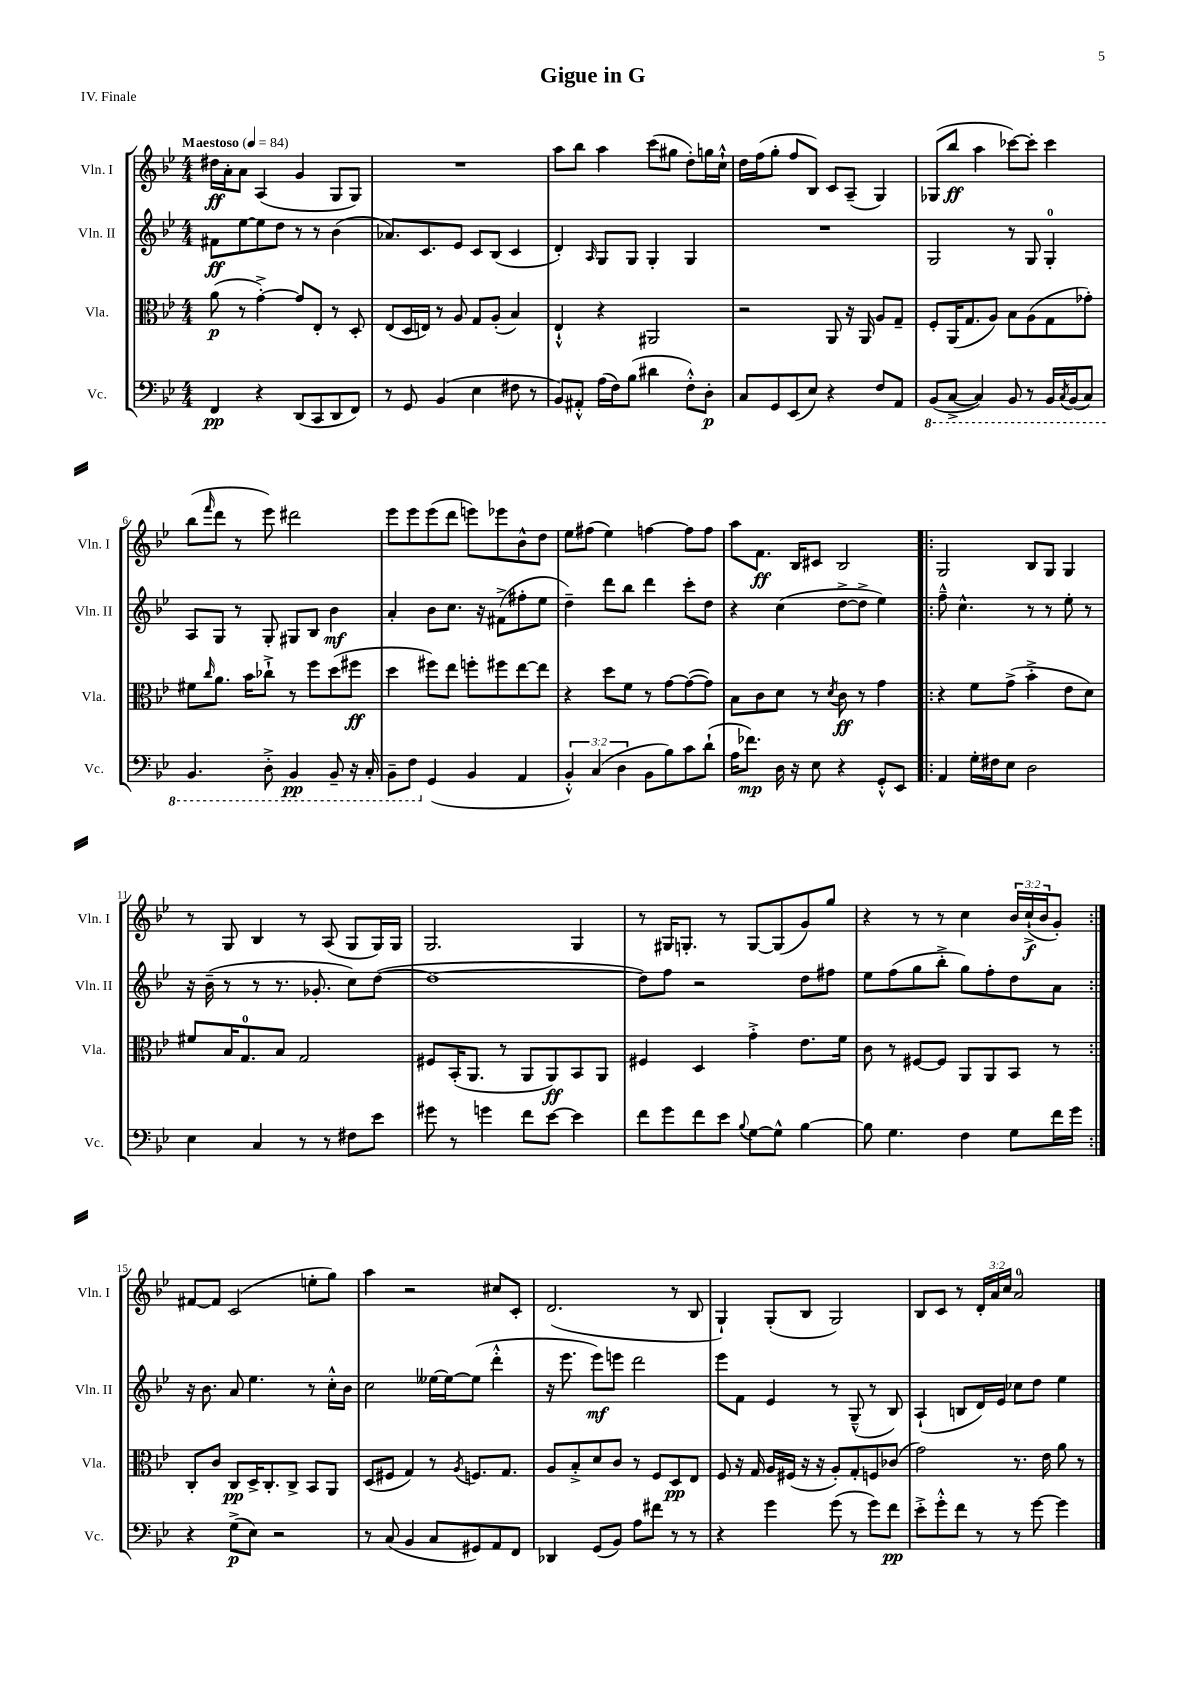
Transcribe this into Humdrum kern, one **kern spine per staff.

**kern	**kern	**kern	**kern
*staff4	*staff3	*staff2	*staff1
*clefF4	*clefC3	*clefG2	*clefG2
*k[b-e-]	*k[b-e-]	*k[b-e-]	*k[b-e-]
*M4/4	*M4/4	*M4/4	*M4/4
*MM84	*MM84	*MM84	*MM84
4FF	(8a	8f#	16dd#
.	.	.	16a'
.	8r	[8ee-	8a
4r	[4g'^)	8ee-]	(4A
.	.	8dd	.
(8DD	8g]	8r	4g
8CC	8E-'	8r	.
8DD	8r	(4b-	8G
8FF)	8D'	.	8G)
=	=	=	=
8r	(8E-	8.a-)	1r
8GG	16D	.	.
.	16E)	8.c	.
(4BB-	8r	.	.
.	8A	8e-	.
4E-	8G	8c	.
.	(8A'	(8B-	.
8F#	4B-)	4c	.
8r	.	.	.
=	=	=	=
8BB-)	4E-`^^	4d')	8aa
8AA#'^^	.	.	8bb-
.	.	16qqA	.
(16A	4r	8G	4aa
16F)	.	.	.
(8B-	.	8G	.
4d#	2AA#	4G'	(8ccc
.	.	.	8gg#
8F'^^)	.	4G	8dd')
8D'	.	.	16gg
.	.	.	16cc`^^
=	=	=	=
8C	2r	1r	16dd
.	.	.	(16ff
8GG	.	.	8gg'
(8EE-	.	.	8ff
8E-)	.	.	8B-)
4r	8AA	.	8c
.	16r	.	(8A~
.	16AA	.	.
8F	8A	.	4G)
8AA	8G~	.	.
=	=	=	=
(8BBB-	8F'	2G	(8G-
[8CC^	(16AA	.	8bb-
.	8.G	.	.
4CC])	.	.	4aa
.	8A)	.	.
8BBB-	8B-	8r	[8ccc-)
8r	(8A	8G	8ccc-']
16BBB-	8G	4G'	4ccc-
8qCC	.	.	.
(16BBB-	.	.	.
8CC)	8g-')	.	.
=	=	=	=
4.BBB-	8f#	8A	(8bb-
.	16qqcc	.	16qqfff
.	8.a	8G	8ddd
.	.	8r	8r
.	16b-	.	.
8DD'^	8cc-`^	8G'	8eee-)
4BBB-	8r	8G#	2ddd#
.	8ff	8B-	.
8BBB-~	(8dd	4b-	.
16r	8ff#	.	.
16CC'	.	.	.
=	=	=	=
8BBB-~	4dd	4a'	8eee-
8FF	.	.	8eee-
(4GG	8ff#)	8b-	(8eee-
.	8ee-	8.cc	8ddd
4BB-	8ff'	.	8eee)
.	.	16r	.
.	8ff#	(8f#^	8eee-
4AA	[8ee-	8ff#'	8b-^^
.	8ee-]	8ee-	8dd
=	=	=	=
6BB-'^^)	4r	4dd~)	8ee-
.	.	.	(8ff#
(6C	.	.	.
.	8dd	8ddd	4ee-)
6D	.	.	.
.	8f	8bb-	.
8BB-	8r	4ddd	[4ff
8B-)	[8g	.	.
8c	(8g_	8ccc'	8ff]
(8d`	8g])	8dd	8ff
=	=	=	=
16A	8B-	4r	8aa
8.f-)	.	.	.
.	8c	.	8.f
16D	8d	(4cc	.
16r	.	.	16B-
8E-	8r	.	8c#
.	8qd	.	.
4r	8c	[8dd^	2B-
.	8r	8dd^]	.
8GG'^^	4g	4ee-)	.
8EE-	.	.	.
=!|:	=!|:	=!|:	=!|:
4AA	4r	8ff~^^	2G
.	.	4.cc^^	.
16G'	8f	.	.
16F#	.	.	.
8E-	(8g^	.	.
2D	4b-'^	8r	8B-
.	.	8r	8G
.	8e-	8ee-'	4G
.	8d)	8r	.
=	=	=	=
4E-	8f#	16r	8r
.	.	(16b-~	.
.	16B-	8r	8G
.	8.G	.	.
4C	.	8r	4B-
.	8B-	8.r	.
8r	2G	.	8r
.	.	8.g-'	.
8r	.	.	(8A
8F#	.	8cc)	8G
8e-	.	([8dd	16G)
.	.	.	16G
=	=	=	=
8g#	8F#	1dd_	2.G
8r	(16BB-'	.	.
.	8.AA	.	.
4g	.	.	.
.	8r	.	.
8f	8AA	.	.
[8e-	8AA)	.	.
4e-]	8BB-	.	4G
.	8AA	.	.
=	=	=	=
8f	4F#	8dd])	8r
8g	.	8ff	16G#
.	.	.	8.G'
8f	4D	2r	.
8e-	.	.	8r
8qqB-	.	.	.
[8G	4g'^	.	[8G
8G^^]	.	.	(8G]
[4B-	8.e-	8dd	8g)
.	.	8ff#	8gg
.	16f	.	.
=	=	=	=
8B-]	8c	8ee-	4r
4.G	8r	(8ff	.
.	[8F#	8gg	8r
.	8F#]	8bb-'^	8r
4F	8AA	8gg)	4cc
.	8AA	8ff'	.
8G	8BB-	8dd	24b-
.	.	.	(24cc`^
.	.	.	24b-
16f	8r	8a	8g')
16g	.	.	.
=:|!	=:|!	=:|!	=:|!
4r	8C'	16r	[8f#
.	.	8.b-	.
.	8c	.	8f#]
(8G^	8C	8a	(2c
8E-)	16D^	4.ee-	.
.	8.C'	.	.
2r	.	.	.
.	8C^	.	.
.	8BB-	8r	8ee'
.	8AA	16cc'^^	8gg)
.	.	16b-	.
=	=	=	=
8r	(8D	2cc	4aa
(8C	8F#	.	.
4BB-	4G)	.	2r
8C	8r	[16ee--	.
.	.	16ee--_	.
.	8qA	.	.
8GG#)	8.F	(8ee--]	.
8AA	.	4ddd'^^	8cc#
.	8.G	.	.
8FF	.	.	8c'
=	=	=	=
4DD-	8A	16r	(2.d
.	.	8.eee-	.
.	8B-'^	.	.
(8GG	8d	8eee-)	.
8BB-)	8c	8eee	.
8A	8r	2ddd	.
8f#	8F	.	.
8r	8D	.	8r
8r	8E-	.	8B-
=	=	=	=
4r	8F	8eee-	4G`)
.	16r	8f	.
.	16G	.	.
4g	16A	4e-	(8G'
.	(16F#	.	.
.	16r	.	8B-
.	16r	.	.
(8g	8A')	8r	2G)
8r	8G'	(8G~^^	.
8g)	8F	8r	.
8f	(8c-	8B-)	.
=	=	=	=
8e-'^	2g)	(4A`	8B-
8g'^^	.	.	8c
8f	.	8B	8r
8r	.	16d)	24d'
.	.	.	24a
.	.	16e-	.
.	.	.	24cc
8r	8.r	8cc-	2a
[8g	.	8dd	.
.	16e-	.	.
4g]	8a	4ee-	.
.	8r	.	.
==	==	==	==
*-	*-	*-	*-
